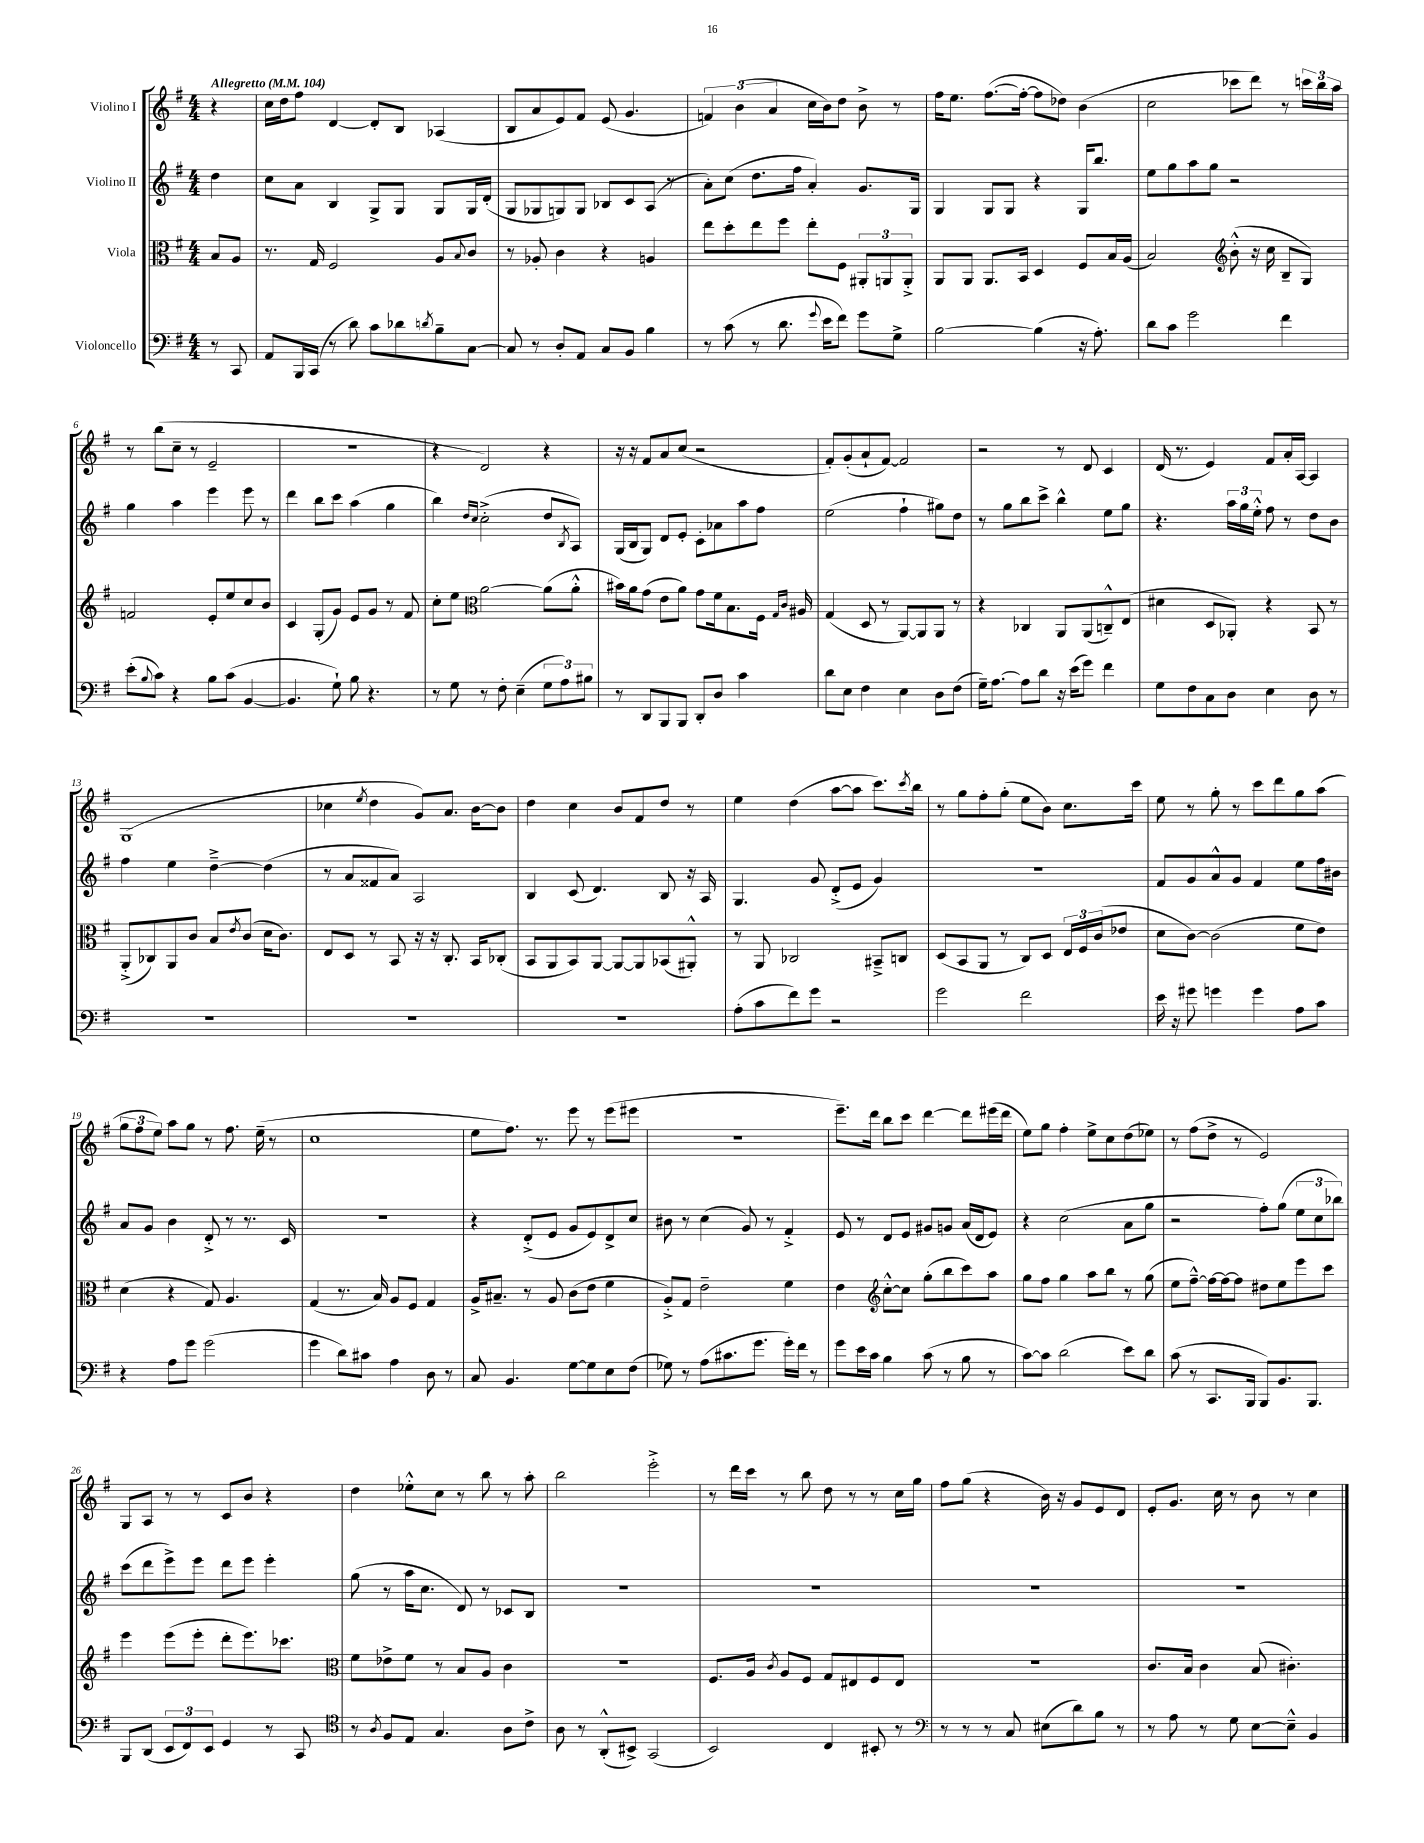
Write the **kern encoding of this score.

**kern	**kern	**kern	**kern
*part4	*part3	*part2	*part1
*staff4	*staff3	*staff2	*staff1
*I"Violoncello	*I"Viola	*I"Violino II	*I"Violino I
*clefF4	*clefC3	*clefG2	*clefG2
*k[f#]	*k[f#]	*k[f#]	*k[f#]
*M4/4	*M4/4	*M4/4	*M4/4
*MM104	*MM104	*MM104	*MM104
=	=	=	=
!	!	!	!LO:TX:a:B:t=Allegretto
8r	8B/L	4dd\	4r
8CC/	8A/J	.	.
=1	=1	=1	=1
8AA/L	8.r	8cc\L	16cc\LL
.	.	.	16dd\J
16BBB/L	.	8a\J	8ff#\J
(16CC/JJ	16G/	.	.
8r	2F#/	4B/	[4d/
8d\)	.	.	.
8c\L	.	8G^/L	8d'/L]
8d-X\	.	8G/J	8B/J
8qdn/	.	.	.
8B~\	8A/L	8G/L	(4A-X/
.	8qqB/	.	.
[8C\J	8c/J	16G/L	.
.	.	(16d'/JJ	.
=2	=2	=2	=2
8C/]	8r	8G/L	8B/L
8r	8A-X'/	8G-X/	8a/
8D'/L	4c\	8Gn/)	8e/)
8AA/J	.	8G/J	8f#/J
8C/L	4r	8B-X/L	(8e/
8BB/J	.	8c/	4.g/
4B\	4An/	(8A/J	.
.	.	8r	.
=3	=3	=3	=3
8r	8ee\L	8a'\L)	6fn/)
(8c\	8dd'\	(8cc\J	.
.	.	.	(6b\
8r	8ee\	8.dd\L	.
.	.	.	6a/
8.d\	8ff#\J	.	.
.	.	16ff#\Jk	.
.	8ee'\L	4a'/)	16cc\LL
8qqg/	.	.	.
16e\KL	.	.	16b\J)
8f#\J)	8F#\J	.	8dd\J
8g\L	12AA#X'/L	8.g/L	8b^\
.	12AAn/	.	.
8G^\J	.	.	8r
.	12AA'^/J	.	.
.	.	16G/Jk	.
=4	=4	=4	=4
[2B\	8AA/L	4G/	16ff#\KL
.	.	.	8.ee\J
.	8AA/J	.	.
.	8.AA/L	8G/L	([8.ff#\L
.	.	8G/J	.
.	16BB/Jk	.	16ff#'\Jk_
(4B\]	4D/	4r	8ff#\L]
.	.	.	8dd-X\J)
16r	8F#/L	16G/KL	(4b\
8.A'\)	.	8.bb/J	.
.	16B/L	.	.
.	(16A/JJ	.	.
=5	=5	=5	=5
8d\L	2B/)	8ee\L	2cc\
8c\J	.	8gg\	.
2g\	.	8aa\	.
.	.	8gg\J	.
*	*clefG2	*	*
.	(8b'^^\	2r	8ccc-X\L
.	16r	.	8ddd\J)
.	16cc\	.	.
4f#\	8B~/L	.	8r
.	8G/J)	.	24cccn\LL
.	.	.	24bb\
.	.	.	24aa\JJ
!!LO:LB:g=z
=6	=6	=6	=6
(8e'\L	2fn/	4gg\	8r
8qqB/	.	.	.
8c\J)	.	.	(8bb\L
4r	.	4aa\	8cc~\J
.	.	.	8r
8B\L	8e'/L	4eee\	2e~/
(8c\J	8ee/	.	.
[4BB/	8cc/	8eee\	.
.	8b/J	8r	.
=7	=7	=7	=7
4.BB/]	4c/	4ddd\	1r
.	(8G'/L	8bb\L	.
8G`\)	8g/J)	8ccc\J	.
8B\	8e/L	(4aa\	.
4.r	8g/J	.	.
.	8r	4gg\	.
.	8f#/	.	.
=8	=8	=8	=8
8r	8cc'\L	4bb\)	4r
8G\	8ee\J	.	.
*	*clefC3	*	*
.	.	16qqdd/LL	.
.	.	16qqcc/JJ	.
8r	[2a\	(2cc'^\	2d/)
8F#'\	.	.	.
(4E~\	.	.	.
12G\L	(8a\L]	8dd/L	4r
12A\)	.	.	.
.	.	8qB/	.
.	8a'^^\J	8A/J)	.
12B#X\J	.	.	.
=9	=9	=9	=9
8r	16b#X\LL)	(16G/LL	16r
.	16a\J	16B/J	16r
8DD/L	(8g\J	8G/J)	8f#/L
8BBB/	8e\L	8d/L	8a/
8BBB/J	8a\J)	8e'/J	(8cc/J
8DD'/L	8g\L	8c'\L	2r
8D/J	16f#\k	8a-X\	.
.	8.B\	.	.
4c\	.	8aa\	.
.	16F#\Jk	8ff#\J	.
.	16qqG/LL	.	.
.	16qqc/JJ	.	.
.	16A#X/	.	.
=10	=10	=10	=10
8d\L	(4G/	(2ee\	8f#'/L)
8E\J	.	.	(8g'/
4F#\	8D/	.	8a`/
.	8r	.	[8f#/J)
4E\	[8AA/L)	4ff#`\	2f#/]
.	8AA/]	.	.
8D\L	8AA/J	8gg#X\L)	.
(8F#\J	8r	8dd\J	.
=11	=11	=11	=11
16G~\KL)	4r	8r	2r
[8.A\J	.	.	.
.	.	8gg\L	.
8A\L]	4C-X/	8bb\	.
8d\J	.	8ccc^\J	.
16r	8AA/L	4bb^^\	8r
(16e\KL	.	.	.
8g\J)	(8AA/	.	8d/
4f#\	8Cn~^^/)	8ee\L	4c/
.	(8E/J	8gg\J	.
=12	=12	=12	=12
8G\L	4d#X\	4.r	(16d/
.	.	.	8.r
8F#\	.	.	.
8C\	8D/L	.	4e/)
8D\J	8AA-X'/J)	24aa\LL	.
.	.	24gg\	.
.	.	24ee'^^\JJ	.
4E\	4r	8ff#\	8f#/L
.	.	8r	16a'/L
.	.	.	[16A/JJ
8D\	8BB/	8dd\L	4A/]
8r	8r	8b\J	.
!!LO:LB:g=z
=13	=13	=13	=13
1r	(8AA'^/L	4ff#\	(1G
.	8C-X/)	.	.
.	8AA/	4ee\	.
.	8c/J	.	.
.	8B/L	[4dd~^\	.
.	8qe/	.	.
.	(8c/J	.	.
.	16d\KL	(4dd\]	.
.	8.c\J)	.	.
=14	=14	=14	=14
1r	8E/L	8r	4cc-X\
.	8D/J	8a/L	.
.	.	.	8qee/
.	8r	8f##X/	4dd\
.	8BB/	8a/J)	.
.	16r	2A/	8g/L)
.	16r	.	.
.	8.C'/	.	8.a/J
.	16BB/KL	.	[16b\KL
.	(8C-X'/J	.	8b\J]
=15	=15	=15	=15
1r	8BB/L	4B/	4dd\
.	8AA/	.	.
.	8BB/)	(8c/	4cc\
.	[8AA/J	4.d/)	.
.	8AA/L_	.	8b/L
.	8AA/]	.	8f#/
.	(8BB-X/	8B/	8dd/J
.	8AA#X'^^/J)	16r	8r
.	.	16A/	.
=16	=16	=16	=16
(8A'\L	8r	4.G/	4ee\
8c\	8AA/	.	.
8f#\)	2C-X/	.	(4dd\
8g\J	.	8g/	.
2r	.	(8d'^/L	[8aa\L
.	.	8e/J	8aa\J]
.	8BB#X~^/L	4g/)	8.ccc\L)
.	8Cn/J	.	.
.	.	.	8qccc/
.	.	.	16bb\Jk
=17	=17	=17	=17
2g\	(8D/L	1r	8r
.	8BB/	.	8gg\L
.	8AA/J	.	8ff#'\
.	8r	.	(8gg'\J
2f#\	8C/L)	.	8ee\L
.	8D/J	.	8b\J)
.	24E/LL	.	8.cc\L
.	24F#/	.	.
.	(24c/J	.	.
.	8e-X/J	.	.
.	.	.	16ccc\Jk
=18	=18	=18	=18
16e\	8d\L	8f#/L	8ee\
16r	.	.	.
8g#X\	[8c\J)	8g/	8r
4gn\	(2c\]	8a^^/	8gg'\
.	.	8g/J	8r
4g\	.	4f#/	8ccc\L
.	.	.	8ddd\
8A\L	8f#\L	8ee\L	8gg\
8c\J	8e\J)	16ff#\L	(8aa\J
.	.	16b#X\JJ	.
!!LO:LB:g=z
=19	=19	=19	=19
4r	(4d\	8a/L	12gg\L
.	.	.	12ff#\
.	.	8g/J	.
.	.	.	12ee\J)
8A\L	4r	4b\	8aa\L
8g\J	.	.	8gg\J
(2g\	8G/)	8d'^/	8r
.	4.A/	8r	8.ff#\
.	.	8.r	.
.	.	.	(16ee~\
.	.	.	8r
.	.	16c/	.
=20	=20	=20	=20
4g\	(4G/	1r	1cc
8d\L)	8.r	.	.
8c#X\J	.	.	.
.	16B/)	.	.
4A\	8A/L	.	.
.	8F#/J	.	.
8D\	4G/	.	.
8r	.	.	.
=21	=21	=21	=21
8C/	16A^/KL	4r	8ee\L
.	8.B#X~/J	.	.
4.BB/	.	.	8.ff#\J)
.	8r	(8d'^/L	.
.	.	.	8.r
.	8A/	8e/J	.
[8G\L	(8c\L	8g/L	8eee\
8G\]	8e\J	8e/)	8r
8E\	4f#\	8d^/	(8eee\L
(8F#\J	.	8cc/J	8eee#X\J
=22	=22	=22	=22
8G-X\)	8A'^/L)	8b#X\	1r
8r	8G/J	8r	.
(8A\L	2e~\	(4cc\	.
8.c#X\	.	.	.
.	.	8g/)	.
8.g\J	.	.	.
.	.	8r	.
16g'\LL)	4f#\	4f#'^/	.
16f#\JJ	.	.	.
8r	.	.	.
=23	=23	=23	=23
8g\L	4e\	8e/	8.eee~\L)
16e\L	.	8r	.
16c\JJ	.	.	16ddd\Jk
*	*clefG2	*	*
4B\	[8cc'^^\L	8d/L	8bb\L
.	8cc\J]	8e/J	8ccc\J
(8c\	(8gg'\L	8g#X/L	[4ddd\
8r	8bb\	8gn/J	.
8B\	8ccc\)	(16a/LL	8ddd\L]
.	.	16d/J	.
8r	8aa\J	8e/J)	(16eee#X\L
.	.	.	16ddd\JJ
=24	=24	=24	=24
[8c\L)	8gg\L	4r	8ee\L)
8c\J]	8ff#\J	.	8gg\J
(2d\	4gg\	(2cc\	4ff#'\
.	8aa\L	.	8ee^\L
.	8bb\J	.	8cc\
8e\L)	8r	8a\L	(8dd\
8d\J	(8gg\	8gg\J	8ee-X\J)
=25	=25	=25	=25
(8c\	8ee\L	2r	8r
8r	[8ff#~^^\J)	.	(8ff#\L
8.CC/L	16ff#\LL_	.	8dd^\J
.	16ff#\J_	.	.
.	8ff#\J]	.	8r
16BBB/Jk	.	.	.
8BBB/L)	8dd#X\L	8ff#'\L)	2e/)
8.BB/	8ee\	(8gg\J	.
.	8eee\	12ee\L	.
8.BBB/J	.	.	.
.	.	12cc\	.
.	8ccc\J	.	.
.	.	12bb-X\J)	.
!!LO:LB:g=z
=26	=26	=26	=26
8BBB/L	4eee\	(8ccc\L	8G/L
(8DD/J	.	8ddd\	8A/J
12EE/L	(8eee\L	8eee^\)	8r
12FF#/)	.	.	.
.	8eee'\J	8eee\J	8r
12EE/J	.	.	.
4GG/	8ddd'\L	8ddd\L	8c/L
.	8.eee\)	8eee\J	8b/J
8r	.	4eee'\	4r
.	8.ccc-X\J	.	.
8CC/	.	.	.
=27	=27	=27	=27
*clefC4	*clefC3	*	*
8r	8f#\L	(8gg\	4dd\
8qA/	.	.	.
8F#/L	8e-X^\	8r	.
8E/J	8f#\J	16aa\KL	8ee-X'^^\L
.	.	8.cc\J	.
4.G/	8r	.	8cc\J
.	8B/L	8d/)	8r
.	8A/J	8r	8bb\
8A\L	4c\	8c-X/L	8r
8c^\J	.	8B/J	8aa'\
=28	=28	=28	=28
8A\	1r	1r	2bb\
8r	.	.	.
(8AA'^^/L	.	.	.
8BB#X^/J)	.	.	.
(2GG/	.	.	2eee'^\
=29	=29	=29	=29
2BB/)	8.F#/L	1r	8r
.	.	.	16ddd\LL
.	16A/Jk	.	16ccc\JJ
.	8qc/	.	.
.	8A/L	.	8r
.	8F#/J	.	8bb\
4C/	8G/L	.	8dd\
.	8E#X/	.	8r
8BB#X'/	8F#/	.	8r
8r	8E#/J	.	16cc\LL
.	.	.	16gg\JJ
=30	=30	=30	=30
*clefF4	*	*	*
8r	1r	1r	8ff#\L
8r	.	.	(8gg\J
8r	.	.	4r
8C/	.	.	.
(8E#X\L	.	.	16b\)
.	.	.	16r
8d\)	.	.	8g/L
8B\J	.	.	8e/
8r	.	.	8d/J
=31	=31	=31	=31
8r	8.c/L	1r	8e'/L
8A\	.	.	8.g/J
.	16B/Jk	.	.
8r	4c\	.	.
.	.	.	16cc\
8G\	.	.	8r
[8E\L	(8B/	.	8b\
8E~^^\J]	4.c#X'\)	.	8r
4BB/	.	.	4cc\
==	==	==	==
*-	*-	*-	*-
